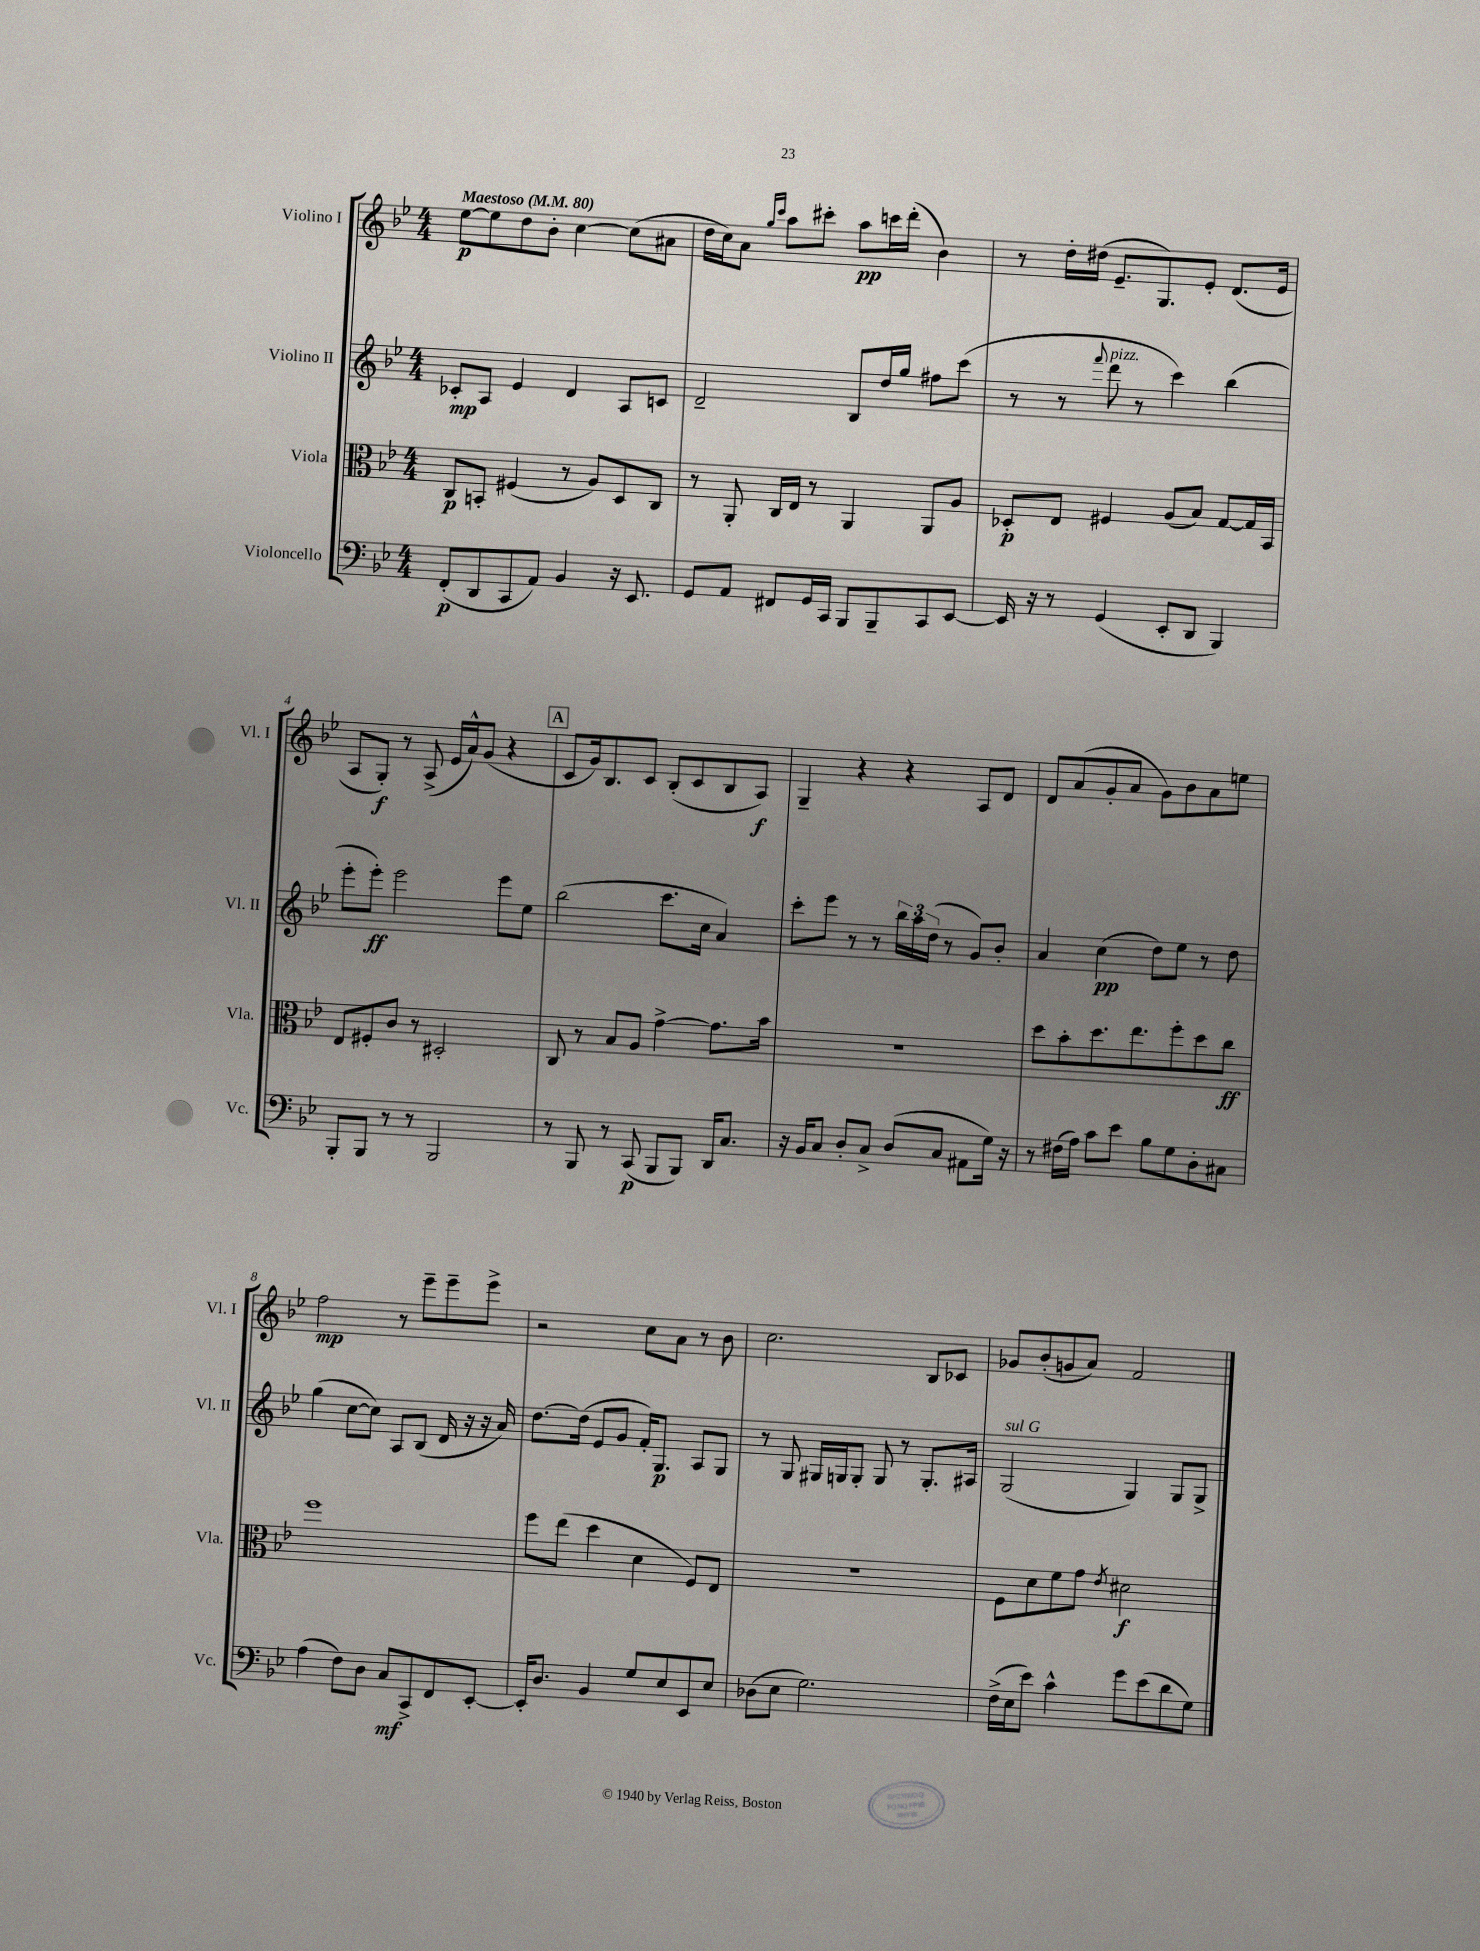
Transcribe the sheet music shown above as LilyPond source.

<<
\new StaffGroup <<
\new Staff = "s0" \with { instrumentName = "Violino I" shortInstrumentName = "Vl. I" } {
    \clef treble \key bes \major \numericTimeSignature \time 4/4 \tempo "Maestoso" 4 = 80
    ees''8~\p ees''8 d''8 bes'8-. c''4~ c''8( ais'8 |
    d''16 c''16) a'8 \grace { g''16 c'''16 } a''8 cis'''8-. a''8\pp c'''16 d'''16-.( bes'4) |
    r8 d''16-. dis''16( ees'8.-- g8.) ees'8-. d'8.( ees'16 |
    a8 g8-.\f) r8 a8->( ees'16 a'16-^) g'8( r4 |
    \mark \markup { \box "A" } c'8 g'16) bes8. c'8 bes8-.( c'8 bes8 a8\f) |
    g4-- r4 r4 a8 d'8 |
    d'8 a'8( g'8-. a'8 g'8) bes'8 a'8 e''8 |
    f''2\mp r8 ees'''8-- ees'''8-- ees'''8-> |
    r2 c''8 a'8 r8 bes'8 |
    c''2. bes8 ces'8 |
    ges'8 bes'8-.( g'8 a'8) f'2 \bar "|." |
}
\new Staff = "s1" \with { instrumentName = "Violino II" shortInstrumentName = "Vl. II" } {
    \clef treble \key bes \major \numericTimeSignature \time 4/4
    ces'8-.\mp a8 ees'4 d'4 a8 c'8 |
    d'2-- bes8 d''16 g''16 fis''8 c'''8( |
    r8 r8 \appoggiatura { f'''8 } d'''8^\markup { \italic "pizz." } r8 c'''4) bes''4( |
    ees'''8-. ees'''8-.\ff) ees'''2 ees'''8 ees''8 |
    \mark \markup { \box "A" } bes''2( c'''8. c''16 a'4) |
    c'''8-. ees'''8 r8 r8 \tuplet 3/2 { bes''16 a''16 d''16( } r8 g'8) bes'8-. |
    a'4 c''4\pp( d''8) ees''8 r8 d''8 |
    g''4( c''8~ c''8) a8 bes8( d'16 r16 r16 a'16) |
    d''8.~ d''16( ees'8 g'8 f'16-.) g8.\p a8 g8 |
    r8 g8 gis16 g16 g8-. g8 r8 g8.-. ais16 |
    g2^\markup { \italic "sul G" }( g4) g8 g8-> \bar "|." |
}
\new Staff = "s2" \with { instrumentName = "Viola" shortInstrumentName = "Vla." } {
    \clef alto \key bes \major \numericTimeSignature \time 4/4
    c8\p b,8-. fis4( r8 a8) d8 c8 |
    r8 a,8-. c16 ees16 r8 a,4 a,8 a8 |
    des8-.\p ees8 fis4 a8( bes8) g8~ g16 bes,16 |
    ees8 fis8-. c'8 r8 dis2-. |
    \mark \markup { \box "A" } c8 r8 bes8 a8 g'4~-> g'8. bes'16 |
    R1 |
    d''8 bes'8-. d''8. ees''8. f''8-. d''8 c''8\ff |
    f''1 |
    f''8 ees''8( d''4 d'4 f8) ees8 |
    R1 |
    f8 d'8 f'8 g'8 \acciaccatura { ees'8 } dis'2\f \bar "|." |
}
\new Staff = "s3" \with { instrumentName = "Violoncello" shortInstrumentName = "Vc." } {
    \clef bass \key bes \major \numericTimeSignature \time 4/4
    f,8-.\p( d,8 c,8 a,8) bes,4 r16 ees,8. |
    g,8 a,8 fis,8 g,16 c,16 bes,,8 bes,,8-- c,8 ees,8~ |
    ees,16 r16 r8 g,4( ees,8-. d,8 bes,,4) |
    bes,,8-. bes,,8 r8 r8 bes,,2 |
    \mark \markup { \box "A" } r8 bes,,8 r8 c,8\p( bes,,8 bes,,8) d,16 c8. |
    r16 bes,16 c8 d8-. c8-> d8( c8 ais,8 g16) r16 |
    r8 fis16( a16) c'8 ees'8 bes8 g8 d8-. cis8 |
    a4( f8) d8 c8\mf c,8-> f,8 ees,8~-. |
    ees,16-. d8. bes,4 g8 ees8 ees,8 ees8 |
    des8( ees8 g2.) |
    f16->( ees16 ees'8) c'4-^ g'8 ees'8( d'8 g8) \bar "|." |
}
>>
>>
